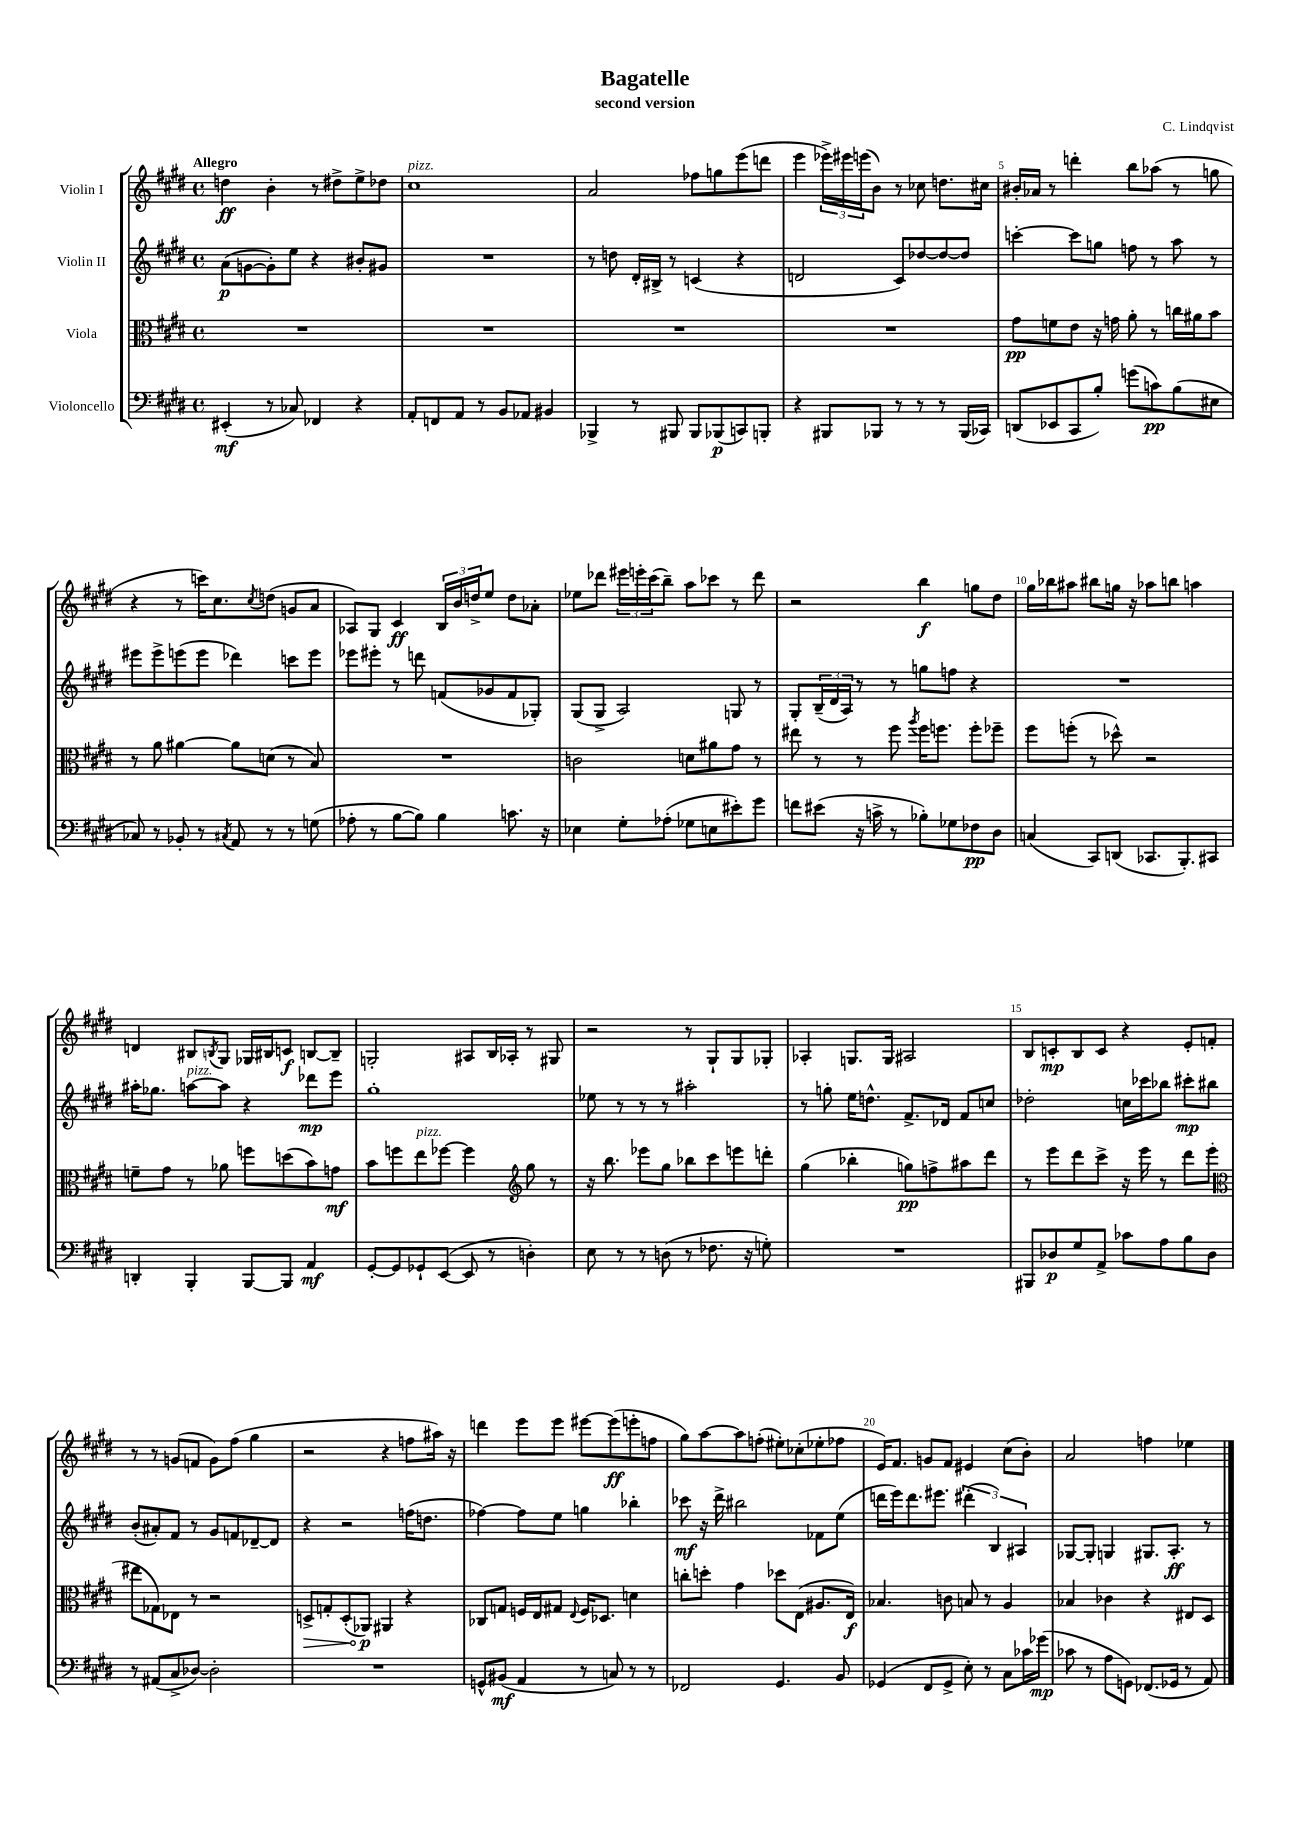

**kern	**dynam	**kern	**dynam	**kern	**dynam	**kern	**dynam
*part4	*part4	*part3	*part3	*part2	*part2	*part1	*part1
*staff4	*staff4	*staff3	*staff3	*staff2	*staff2	*staff1	*staff1
*I"Violoncello	*	*I"Viola	*	*I"Violin II	*	*I"Violin I	*
*clefF4	*	*clefC3	*	*clefG2	*	*clefG2	*
*k[f#c#g#d#]	*	*k[f#c#g#d#]	*	*k[f#c#g#d#]	*	*k[f#c#g#d#]	*
*M4/4	*	*M4/4	*	*M4/4	*	*M4/4	*
*met(c)	*	*met(c)	*	*met(c)	*	*met(c)	*
=1	=1	=1	=1	=1	=1	=1	=1
!	!	!	!	!	!	!LO:TX:a:B:t=Allegro	!
(4EE#X'/	mf	1r	.	(8a\L	p	4ddn\	ff
.	.	.	.	[8gn\	.	.	.
8r	.	.	.	8g'\])	.	4b'\	.
8C-X/)	.	.	.	8ee\J	.	.	.
4FF-X/	.	.	.	4r	.	8r	.
.	.	.	.	.	.	8dd#X^\L	.
4r	.	.	.	8b#X'/L	.	8ee^\	.
.	.	.	.	8g#X/J	.	8dd-X\J	.
=2	=2	=2	=2	=2	=2	=2	=2
!	!	!	!	!	!	!LO:TX:a:i:t=pizz.	!
8AA'/L	.	1r	.	1r	.	1cc#	.
8FFn/	.	.	.	.	.	.	.
8AA/J	.	.	.	.	.	.	.
8r	.	.	.	.	.	.	.
8BB/L	.	.	.	.	.	.	.
8AA-X/J	.	.	.	.	.	.	.
4BB#X/	.	.	.	.	.	.	.
=3	=3	=3	=3	=3	=3	=3	=3
4BBB-X^/	.	1r	.	8r	.	2a/	.
.	.	.	.	8ddn\	.	.	.
8r	.	.	.	16d#'/LL	.	.	.
.	.	.	.	16B#X^/JJ	.	.	.
8BBB#X/	.	.	.	8r	.	.	.
8BBB#/L	.	.	.	(4cn/	.	8ff-X\L	.
(8BBB-X/	p	.	.	.	.	8ggn\	.
8CCn/)	.	.	.	4r	.	(8eee\	.
8BBBn'/J	.	.	.	.	.	8dddn\J	.
=4	=4	=4	=4	=4	=4	=4	=4
4r	.	1r	.	2dn/	.	4eee\	.
8BBB#X/L	.	.	.	.	.	24eee-X^\LL)	.
.	.	.	.	.	.	24eee#X\	.
.	.	.	.	.	.	(24eeen\J	.
8BBB-X/J	.	.	.	.	.	8b\J)	.
8r	.	.	.	8c#/L)	.	8r	.
8r	.	.	.	[8dd-X/	.	8cc-X\	.
8r	.	.	.	8dd-/_	.	8.ddn\L	.
(16BBB-/LL	.	.	.	8dd-/J]	.	.	.
16CC-X/JJ)	.	.	.	.	.	16cc#X\Jk	.
=5	=5	=5	=5	=5	=5	=5	=5
(8DDn/L	.	8g#\L	pp	[4cccn'\	.	16b#X'/LL	.
.	.	.	.	.	.	16a-X/JJ	.
8EE-X/	.	8fn\	.	.	.	8r	.
8CC#/	.	8e\J	.	8ccc\L]	.	4dddn'\	.
8B'/J)	.	16r	.	8ggn\J	.	.	.
.	.	16gn\	.	.	.	.	.
(8gn\L	.	8a'\	.	8ffn\	.	8bb\L	.
8cn\)	pp	8r	.	8r	.	(8aa-X\J	.
(8B\	.	16ccn\LL	.	8aa\	.	8r	.
.	.	16a#X\J	.	.	.	.	.
8E#X\J	.	8b\J	.	8r	.	8ggn\	.
!!LO:LB:g=z
=6	=6	=6	=6	=6	=6	=6	=6
8C-X/)	.	8r	.	8eee#X\L	.	4r	.
8r	.	8a\	.	8eee#^\	.	.	.
8BB-X'/	.	[4a#X\	.	(8eeen\	.	8r	.
8r	.	.	.	8eee\J	.	16cccn\KL)	.
.	.	.	.	.	.	8.cc#\	.
8qC#X/	.	.	.	.	.	.	.
8AA/	.	8a#\L]	.	4ddd-X\)	.	.	.
.	.	.	.	.	.	8qcc#/	.
8r	.	(8dn\J	.	.	.	(8ddn\J	.
8r	.	8r	.	8cccn\L	.	8gn/L	.
(8Gn\	.	8B/)	.	8eee\J	.	8a/J	.
=7	=7	=7	=7	=7	=7	=7	=7
8A-X'\	.	1r	.	8eee-X\L	.	8A-X/L)	.
8r	.	.	.	8eee#X'\J	.	8G#/J	.
[8B\L	.	.	.	8r	.	4c#/	ff
8B\J])	.	.	.	8dddn\	.	.	.
4B\	.	.	.	(8fn/L	.	24B/LL	.
.	.	.	.	.	.	24b/	.
.	.	.	.	.	.	24ddn^/J	.
.	.	.	.	8g-X/	.	8ee/J	.
8.cn\	.	.	.	8f/	.	8dd\L	.
.	.	.	.	8G-X'/J)	.	8a-X'\J	.
16r	.	.	.	.	.	.	.
=8	=8	=8	=8	=8	=8	=8	=8
4E-X\	.	2cn\	.	(8G#/L	.	8ee-X\L	.
.	.	.	.	8G#^/J	.	8ddd-X\J	.
8G#'\L	.	.	.	2A/)	.	24eee#X\LL	.
.	.	.	.	.	.	24eeen'\	.
.	.	.	.	.	.	(24ccc#\J	.
(8A-X'\J	.	.	.	.	.	8bb~\J)	.
8G-X\L	.	8dn\L	.	.	.	8aa\L	.
8En\	.	8a#X\	.	.	.	8ccc-X\J	.
8e#X'\)	.	8g#\J	.	8Gn/	.	8r	.
8g#\J	.	8r	.	8r	.	8ddd-\	.
=9	=9	=9	=9	=9	=9	=9	=9
8fn\L	.	8ee#X\	.	8G#'/L	.	2r	.
(8e#X\J	.	8r	.	(24B~/L	.	.	.
.	.	.	.	24d#/	.	.	.
.	.	.	.	24A/JJ)	.	.	.
16r	.	8r	.	8r	.	.	.
16cn^\	.	.	.	.	.	.	.
8r	.	8ff#\	.	8r	.	.	.
.	.	8qaa/	.	.	.	.	.
8B-X'\L)	.	16ff#\KL	.	8ggn\L	.	4bb\	f
.	.	8.ffn\J	.	.	.	.	.
8G-X\	.	.	.	8ffn\J	.	.	.
8F-X\	pp	8ff'\L	.	4r	.	8ggn\L	.
8D#\J	.	8ff-X~\J	.	.	.	8dd#\J	.
=10	=10	=10	=10	=10	=10	=10	=10
(4Cn/	.	8ff#\L	.	1r	.	16gg#\LL	.
.	.	.	.	.	.	16bb-X\J	.
.	.	(8ffn'\J	.	.	.	8aa#X\J	.
8CC#/L)	.	8r	.	.	.	8bb#X\L	.
(8DDn/J	.	8dd-X^^\)	.	.	.	16ggn\Jk	.
.	.	.	.	.	.	16r	.
8.CC-X/L	.	2r	.	.	.	8aa-X\L	.
.	.	.	.	.	.	8bbn\J	.
8.BBB'/)	.	.	.	.	.	.	.
.	.	.	.	.	.	4aan\	.
8CC#X/J	.	.	.	.	.	.	.
!!LO:LB:g=z
=11	=11	=11	=11	=11	=11	=11	=11
4DDn'/	.	8fn~\L	.	16aa#X'\KL	.	4dn/	.
.	.	.	.	8.gg-X\J	.	.	.
.	.	8g#\J	.	.	.	.	.
!	!	!	!	!LO:TX:a:i:t=pizz.	!	!	!
4BBB'/	.	8r	.	[8aan\L	.	8B#X/L	.
.	.	.	.	.	.	8qBn/	.
.	.	8a-X\	.	8aa\J]	.	8G#/J	.
[8BBB/L	.	8ffn\L	.	4r	.	16G-X/LL	.
.	.	.	.	.	.	16B#X/J	.
8BBB/J]	.	(8ddn\	.	.	.	8cn/J	f
4AA/	mf	8b\)	.	8ddd-X\L	mp	[8Bn/L	.
.	.	8gn\J	mf	8eee\J	.	8B~/J]	.
=12	=12	=12	=12	=12	=12	=12	=12
[8GG#'/L	.	8b\L	.	1gg#'	.	2Gn'/	.
8GG#/]	.	8ffn\	.	.	.	.	.
!	!	!LO:TX:a:i:t=pizz.	!	!	!	!	!
8GG-X`/	.	8ee\	.	.	.	.	.
([8EE/J	.	[8ff-X\J	.	.	.	.	.
8EE/]	.	4ff-\]	.	.	.	8A#X/L	.
8r	.	.	.	.	.	16B/L	.
.	.	.	.	.	.	16A-X'/JJ	.
*	*	*clefG2	*	*	*	*	*
4Dn'\)	.	8gg#\	.	.	.	8r	.
.	.	8r	.	.	.	8G#X/	.
=13	=13	=13	=13	=13	=13	=13	=13
8E\	.	16r	.	8ee-X\	.	2r	.
.	.	8.bb\	.	.	.	.	.
8r	.	.	.	8r	.	.	.
8r	.	8eee-X\L	.	8r	.	.	.
(8Dn\	.	8gg#\J	.	8r	.	.	.
8r	.	8bb-X\L	.	2aa#X'\	.	8r	.
8.F-X\	.	8ccc#\	.	.	.	8G#`/L	.
.	.	8eeen\	.	.	.	8G#/	.
16r	.	.	.	.	.	.	.
8Gn'\)	.	8dddn'\J	.	.	.	8G-X'/J	.
=14	=14	=14	=14	=14	=14	=14	=14
1r	.	(4gg#\	.	8r	.	4A-X'/	.
.	.	.	.	8ggn'\	.	.	.
.	.	4bb-X'\	.	16ee\KL	.	8.Gn/L	.
.	.	.	.	8.ddn^^\J	.	.	.
.	.	.	.	.	.	16G/Jk	.
.	.	8ggn\L)	pp	8.f#^/L	.	2A#X/	.
.	.	8ffn^\	.	.	.	.	.
.	.	.	.	16d-X/Jk	.	.	.
.	.	8aa#X\	.	8f#/L	.	.	.
.	.	8ddd#\J	.	8ccn/J	.	.	.
=15	=15	=15	=15	=15	=15	=15	=15
8BBB#X/L	.	8r	.	2dd-X'\	.	8B/L	.
8D-X/	p	8eee\L	.	.	.	8cn'/	mp
8G#/	.	8ddd#\	.	.	.	8B/	.
8AA^/J	.	8ccc#^\J	.	.	.	8c/J	.
8c-X\L	.	16r	.	16ccn\LL	.	4r	.
.	.	16eee\	.	16ccc-X\J	.	.	.
8A\	.	8r	.	8bb-X\J	.	.	.
8B\	.	8ddd#\L	.	8ccc#X'\L	mp	8e'/L	.
8D-\J	.	(8eee\J	.	8bb#X\J	.	8fn'/J	.
!!LO:LB:g=z
=16	=16	=16	=16	=16	=16	=16	=16
*	*	*clefC3	*	*	*	*	*
8r	.	8ee#X\L	.	(8b'/L	.	8r	.
(8AA#X/L	.	8G-X\)	.	8a#X'/)	.	8r	.
8C#^/	.	8E-X\J	.	8f#/J	.	(8gn/L	.
[8D-X/J)	.	8r	.	8r	.	8fn/J	.
2D-'\]	.	2r	.	8g#/L	.	8g\L)	.
.	.	.	.	8fn/	.	(8ff#\J	.
.	.	.	.	[8d-X~/	.	4gg#\	.
.	.	.	.	8d-/J]	.	.	.
=17	=17	=17	=17	=17	=17	=17	=17
!	!	!	!LO:HP:b	!	!	!	!
1r	.	8Dn^/L	>	4r	.	2r	.
.	.	8Gn'/	.	.	.	.	.
.	.	(8D'/	.	2r	.	.	.
.	.	8AA-X/J)	p	.	.	.	.
.	.	4AA#X/	]	.	.	4r	.
.	.	4r	.	(16ffn\KL	.	8ffn\L	.
.	.	.	.	8.ddn\J	.	.	.
.	.	.	.	.	.	16aa#X\Jk)	.
.	.	.	.	.	.	16r	.
=18	=18	=18	=18	=18	=18	=18	=18
8GGn^^/L	.	8C-X/L	.	[4ff-X\)	.	4dddn\	.
(8BB#X/J	mf	8Gn/J	.	.	.	.	.
4AA/	.	16Fn/LL	.	8ff-\L]	.	8eee\L	.
.	.	16E/J	.	.	.	.	.
.	.	8G#X/J	.	8ee\J	.	8eee\J	.
.	.	8qqE/	.	.	.	.	.
8r	.	16F/KL	.	4ggn\	.	[8eee#X\L	.
.	.	8.D-X/J	.	.	.	.	.
8Cn/)	.	.	.	.	.	(8eee#\]	ff
8r	.	4dn\	.	4bb-X'\	.	8eeen'\	.
8r	.	.	.	.	.	8ffn\J	.
=19	=19	=19	=19	=19	=19	=19	=19
2FF-X/	.	8ccn'\L	.	8ccc-X\	mf	8gg#\L)	.
.	.	8ddn'\J	.	16r	.	[8aa\	.
.	.	.	.	16ddd#^\	.	.	.
.	.	4g#\	.	2bb#X\	.	8aa\]	.
.	.	.	.	.	.	(8ffn'\J	.
4.GG#/	.	8dd-X\L	.	.	.	8ee#X'\L)	.
.	.	(8E\J	.	.	.	(8cc-X'\	.
.	.	8.A#X/L	.	8f-X\L	.	8ee-X'\	.
8BB/	.	.	.	(8ee\J	.	8ff-X\J	.
.	.	16E/Jk)	f	.	.	.	.
=20	=20	=20	=20	=20	=20	=20	=20
(4GG-X/	.	4.B-X/	.	16dddn\LL	.	16e/KL)	.
.	.	.	.	16eee\J)	.	8.f#/J	.
.	.	.	.	8.ddd\	.	.	.
8FF#/L	.	.	.	.	.	8gn/L	.
.	.	.	.	8.eee#X\J	.	.	.
8GG-^/J	.	8cn\	.	.	.	8f#/J	.
8E'\)	.	8Bn/	.	(6ddd#X'\	.	4e#X/	.
8r	.	8r	.	.	.	.	.
.	.	.	.	6B/)	.	.	.
8C#\L	.	4A/	.	.	.	(8cc#\L	.
.	.	.	.	6A#X/	.	.	.
16c-X\L	.	.	.	.	.	8b'\J)	.
(16g-X\JJ	mp	.	.	.	.	.	.
=21	=21	=21	=21	=21	=21	=21	=21
8c-X\	.	4B-X/	.	[8G-X/L	.	2a/	.
8r	.	.	.	8G-'/J]	.	.	.
8A\L	.	4c-X\	.	4Gn/	.	.	.
8GGn\J)	.	.	.	.	.	.	.
(8.FF-X/L	.	4r	.	8.G#X/L	.	4ffn\	.
16GG-X/Jk	.	.	.	8.A'/J	ff	.	.
8r	.	8E#X/L	.	.	.	4ee-X\	.
8AA/)	.	8D#/J	.	8r	.	.	.
==	==	==	==	==	==	==	==
*-	*-	*-	*-	*-	*-	*-	*-
